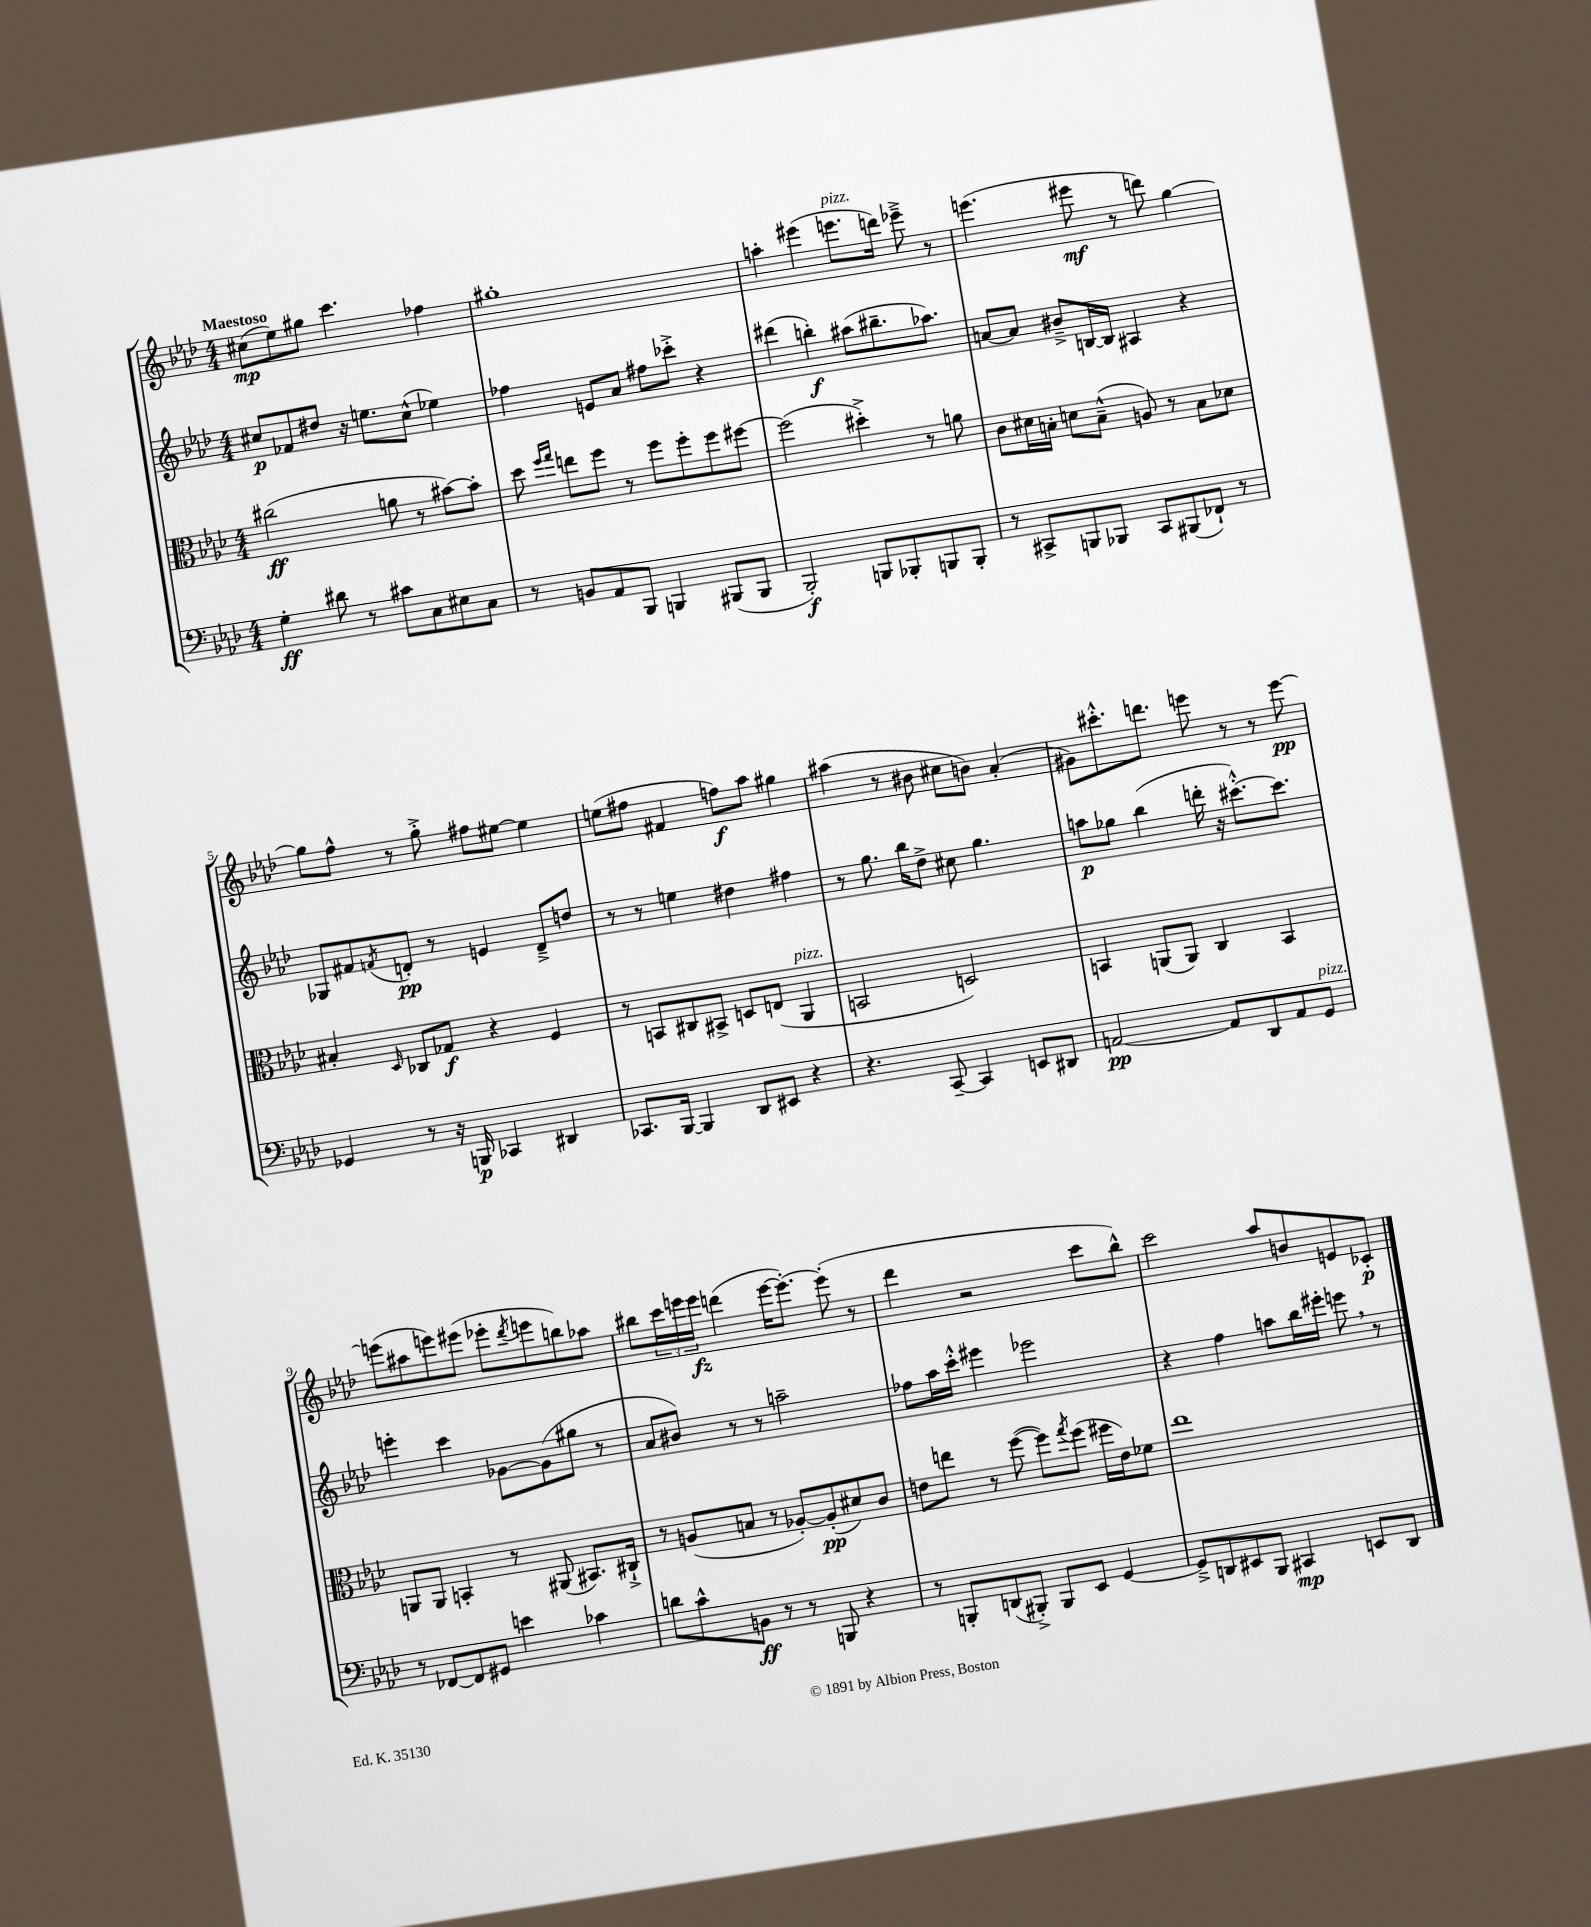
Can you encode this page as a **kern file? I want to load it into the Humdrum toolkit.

**kern	**kern	**kern	**kern
*staff4	*staff3	*staff2	*staff1
*clefF4	*clefC3	*clefG2	*clefG2
*k[b-e-a-d-]	*k[b-e-a-d-]	*k[b-e-a-d-]	*k[b-e-a-d-]
*M4/4	*M4/4	*M4/4	*M4/4
4G'	(2cc#	8cc#	(8cc#
.	.	8f-	8ee-)
8d#	.	8dd#	8gg#
8r	.	16r	4.ccc
.	.	8.ee	.
8c#	8a	.	.
8C	8r	(8cc#^^	.
8E#	[8b#)	4ee-)	4ff-
8C	8b#']	.	.
=	=	=	=
8r	8dd-	4ff-	1gg#'
.	16qqff	.	.
.	16qqgg	.	.
8BB	8ee	.	.
8AA-	8ff	8e	.
8BBB-	8r	8a-	.
4BBB	8ff	8ff#	.
.	8ff'	8ccc-'^	.
(8BBB#	8ff	4r	.
8BBB#	[8ff#	.	.
=	=	=	=
2BBB-')	(2ff#]	(4ddd#	4aa'
.	.	4bb')	(4eee#
8BBB	4dd#'^)	(8aa#	8.eee
8BBB-'	.	8.bb#~	.
.	.	.	16ddd)
8BBB	8r	.	8eee-~^
.	.	8.aa-)	.
8BBB'	8a	.	8r
=	=	=	=
8r	8c	[8a	(4.eee
8CC#^	16d#	8a]	.
.	16B'	.	.
8BBB	8d	8b#~^	.
8BBB-	(8B~^^	[16B	8eee#
.	.	16B]	.
8CC#	8A)	4A#	8r
(8BBB#	8r	.	8ddd)
8FF-`)	8B	4r	[4gg
8r	8d-	.	.
=	=	=	=
4GG-	4B#'	8G-	8gg]
.	.	8f#	8ff^^
.	16qqD-	8qf	.
8r	8C-	8d'	8r
16r	8G-	8r	8gg'^
16BBB	.	.	.
4CC-	4r	4e	8ff#
.	.	.	[8ee#
4DD#	4F	8d~^	4ee#]
.	.	8dd	.
=	=	=	=
8.CC-	8r	8r	(8ee
.	8BB	8r	8ff#
[16BBB-	.	.	.
4BBB-]	8C#	4ee	4f#
.	8BB#^	.	.
8DD-	8D	4dd#	8ff)
8EE#	(8E	.	8aa-
4r	4AA-	4ff#	4gg#
=	=	=	=
4.r	2BB	8r	(4aa#
.	.	8.gg	.
.	.	.	8r
.	.	16bb-	.
[8CC~	.	8dd-^	8b#
4CC]	2D)	8cc#	8cc#
.	.	4.gg	8b)
8EE	.	.	(4a-'
8DD#	.	.	.
=	=	=	=
[2AA	4BB	8aa	8g#)
.	.	8gg-	8.ccc#'^^
.	(8AA	(4bb-	.
.	.	.	8.ddd
.	8AA)	.	.
8AA]	4C	16ddd'	8eee
.	.	16r	.
8DD-	.	[8.ccc#'^^)	8r
8AA	4BB	.	8r
.	.	8.ccc#]	.
8GG	.	.	[8eee
=	=	=	=
8r	8AA	4eee'	(8eee]
[8FF-	8AA	.	8aa#
8FF-]	4BB'	4ccc	8eee)
8GG#	.	.	(8eee#
4e	8r	[8g-	8eee-'
.	.	.	8qddd-
.	(8AA#	(8g-]	8eee
4c-	8.BB#)	8gg#	8bb)
.	.	8r	8aa-
.	16C#`^	.	.
=	=	=	=
8d	8r	8a-	8bb#
8c^^	(8A	8b#)	24ccc
.	.	.	24eee
.	.	.	24eee
8BB	8B	8r	(4ddd
8r	8r	8r	.
8r	[8A-')	2aa~	[16eee
.	.	.	8.eee'_)
8BBB	(8A-']	.	.
4r	8d#)	.	(8eee']
.	8c	.	8r
=	=	=	=
8r	8e	8ff-	4ddd-
8BBB'	8ee	16aa-	.
.	.	16ccc'^^	.
(8DD	8r	4eee#	2r
8BBB#'^)	([8ff	.	.
8BBB#	8ff])	2eee-	.
.	8qgg	.	.
8EE-	(8ff	.	.
[4GG	16ff#	.	8ccc
.	16e)	.	.
.	8f-	.	8bb-^^)
=	=	=	=
8GG~^]	1ee-	4r	2ccc
8DD	.	.	.
8EE#	.	4ff	.
8BBB-	.	.	.
4CC#	.	8aa	8aa-
.	.	16bb-	8b
.	.	16eee#'	.
8EE	.	8eee	8e
8DD	.	8r	8c-'
==	==	==	==
*-	*-	*-	*-
